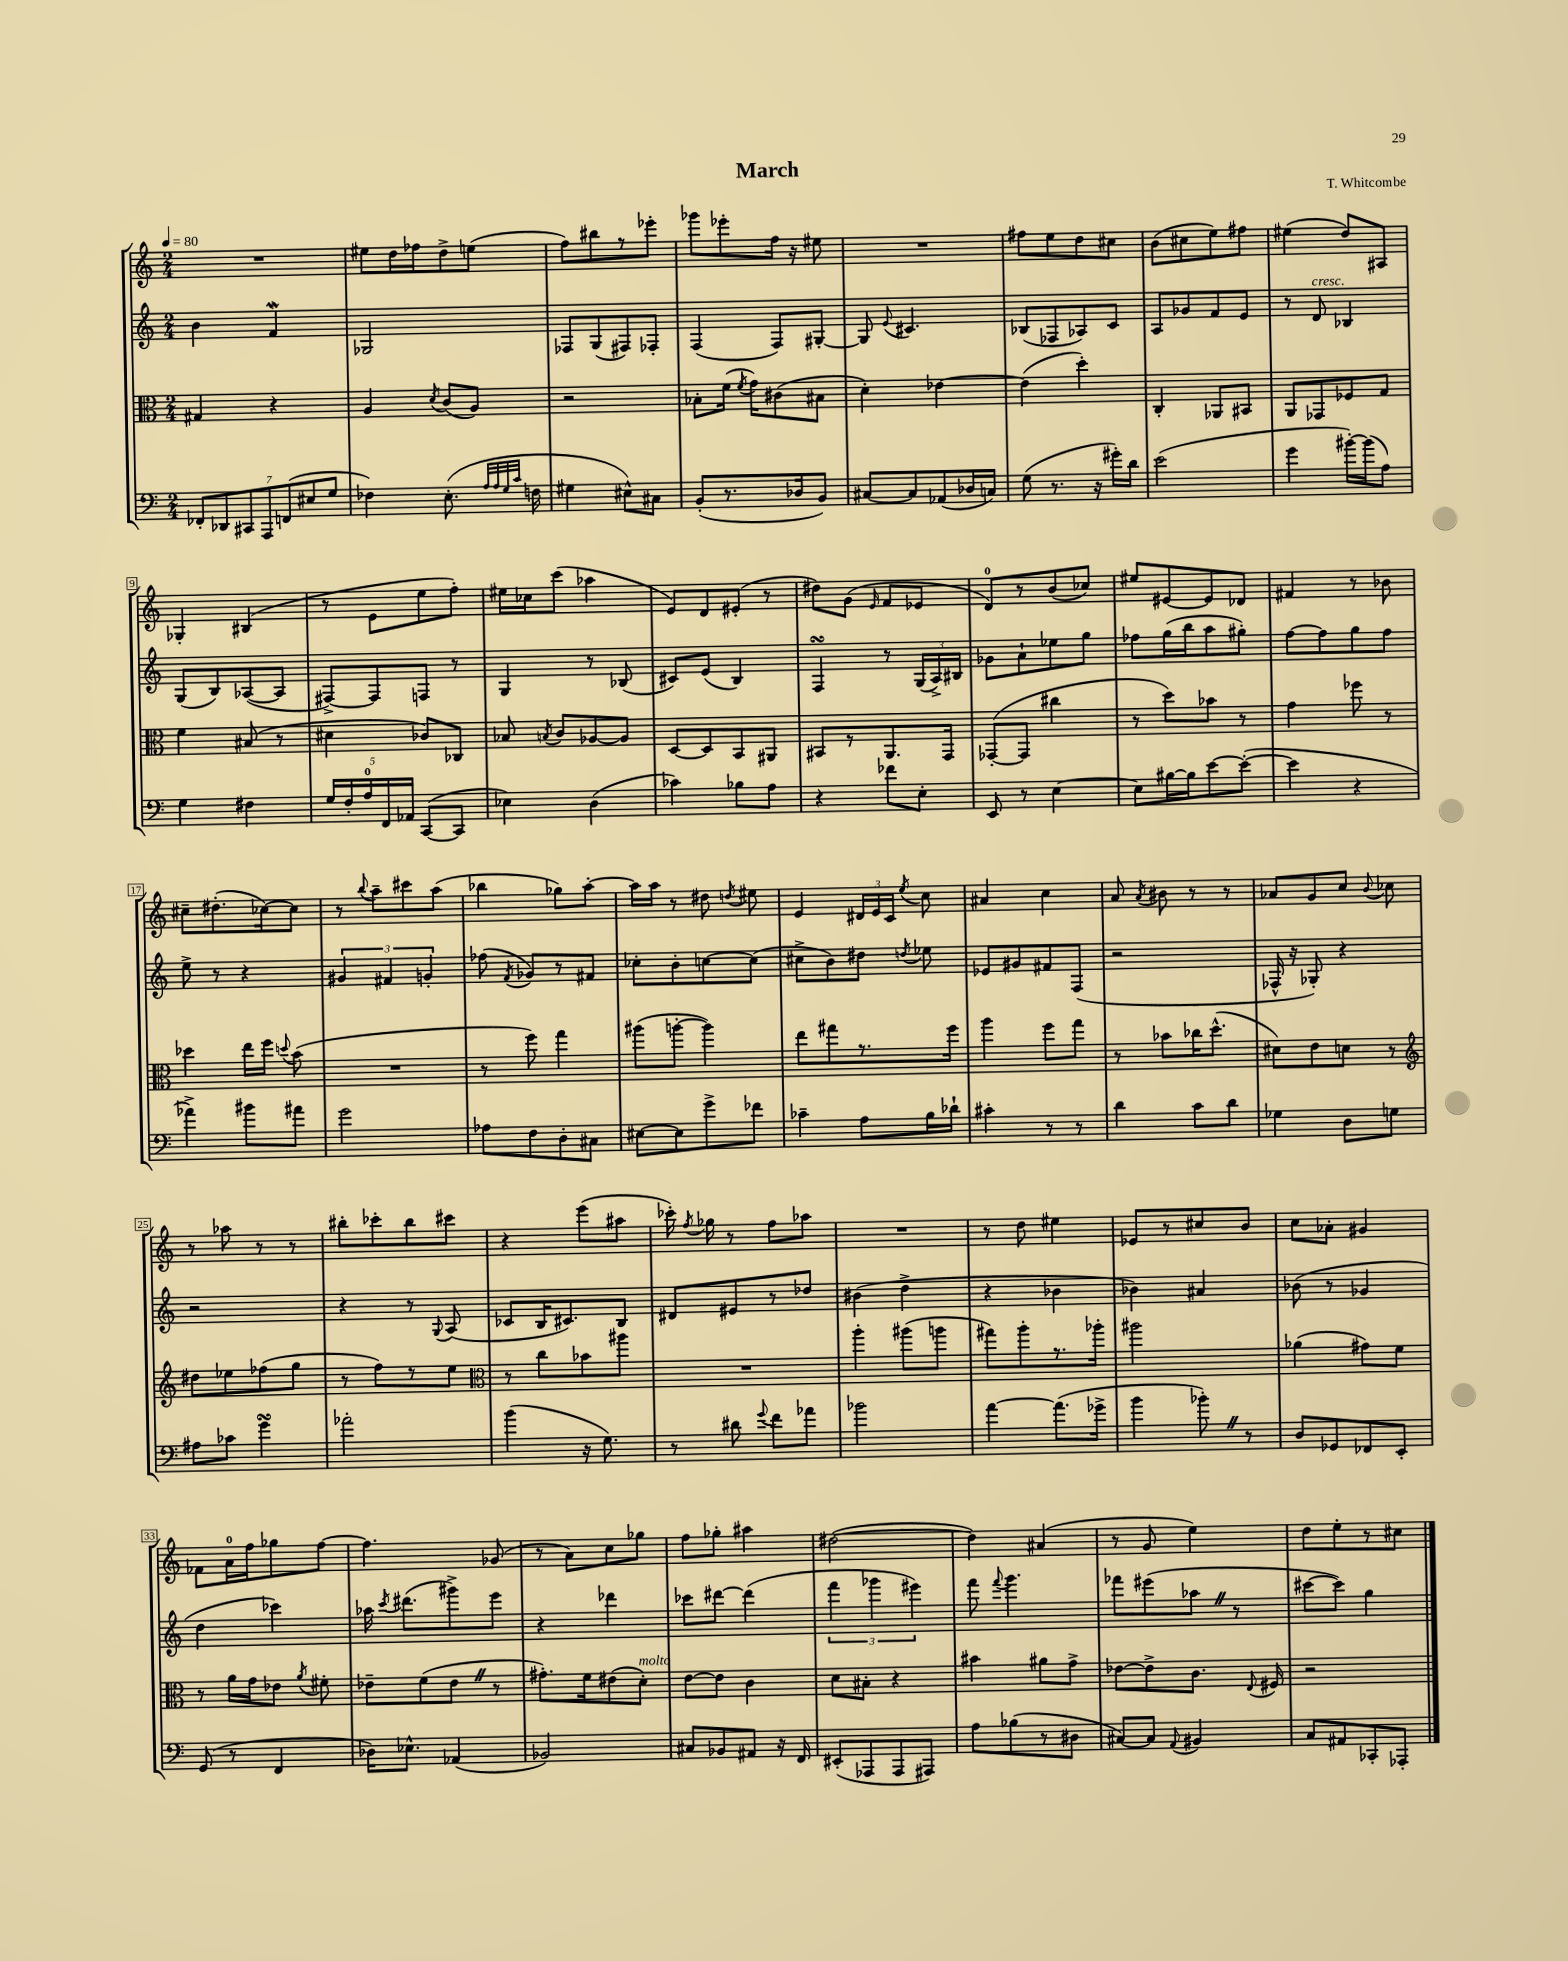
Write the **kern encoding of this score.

**kern	**kern	**kern	**kern
*staff4	*staff3	*staff2	*staff1
*clefF4	*clefC3	*clefG2	*clefG2
*k[]	*k[]	*k[]	*k[]
*M2/4	*M2/4	*M2/4	*M2/4
*MM80	*MM80	*MM80	*MM80
14FF-'	4G#	4b	2r
14DD-	.	.	.
14CC#	.	.	.
14AAA	.	.	.
.	4r	4f	.
(14FF	.	.	.
14E#	.	.	.
14G	.	.	.
=	=	=	=
4F-)	4A	2G-	8ee#
.	.	.	16dd
.	.	.	16ff-
.	8qd	.	.
(8.E'	(8c	.	8dd^
.	8A)	.	(8ee
32qqA	.	.	.
32qqA	.	.	.
32qqG	.	.	.
32qqc	.	.	.
16F	.	.	.
=	=	=	=
4G#	2r	8F-	8ff)
.	.	(8G	8bb#
8E#^^)	.	8F#)	8r
8C#	.	8F-'	8eee-'
=	=	=	=
(8BB'	8B-'	(4F	8ggg-
8.r	(16f	.	8eee-'
.	8qf	.	.
.	16g)	.	.
.	(8c#	8F)	16ff
16D-	.	.	16r
8BB)	8B#	[8G#'	8ee#
=	=	=	=
[8C#	4d')	8G#]	2r
.	.	8qqe	.
8C#]	.	4.c#	.
(8AA-	[4e-	.	.
16D-	.	.	.
16C)	.	.	.
=	=	=	=
(8G	(4e-]	(8B-	8ff#
8.r	.	8F-	8ee
.	4dd')	8A-)	8dd
16r	.	.	.
16g#')	.	8c	8cc#
16d	.	.	.
=	=	=	=
(2e	4C'	8A	(8b
.	.	8g-	8cc#
.	8AA-	8f	8ee)
.	8BB#	8e	8ff#
=	=	=	=
4g	8AA	8r	(4ee#
.	8GG-	8d	.
[16b#')	8F-	4B-	8dd)
(16b#]	.	.	.
8A)	8G	.	8A#
=	=	=	=
4G	4f	(8G	4G-'
.	.	8B)	.
4F#	(8B#	([8A-	(4B#
.	8r	8A-]	.
=	=	=	=
20G	4d#	[8F#^)	8r
20F'	.	.	.
20A	.	.	.
.	.	8F#]	8e
20FF	.	.	.
20AA-	.	.	.
([8CC	8c-)	8F	8ee
8CC]	8C-	8r	8ff')
=	=	=	=
4E-)	8B-	4G	16ee#
.	.	.	16cc-
.	8qB	.	.
.	8c	.	(8ccc
(4D	[8A-	8r	4aa-
.	8A-]	(8B-	.
=	=	=	=
4c-)	[8D	8c#)	8e)
.	8D]	(8e	8d
8B-	8BB	4B)	(8e#'
8A	8AA#	.	8r
=	=	=	=
4r	8BB#	4F	8dd#)
.	8r	.	(8g
.	.	.	16qqe
8f-	8.AA	8r	8f
8E'	.	(24G	8e-
.	.	24A^)	.
.	16GG	.	.
.	.	24B#	.
=	=	=	=
8EE	([8GG-'	8g-	8d)
8r	8GG-]	8a`	8r
[4E	4cc#	8ee-	(8b
.	.	8gg	8cc-)
=	=	=	=
8E]	8r	8ff-	8ee#
[16B#	8dd)	(16gg	[8e#
16B#]	.	16bb	.
[8e	8b-	8aa	8e#]
(8e'_	8r	8gg#')	8d-
=	=	=	=
4e]	4g	[8ff	4f#
.	.	8ff]	.
4r	8ff-	8gg	8r
.	8r	8ff	8b-
=	=	=	=
4a-^)	4dd-	8ee^	8cc#~
.	.	8r	(8.dd#'
8b#	16ee	4r	.
.	16ff	.	[16cc-)
.	8qqdd	.	.
8a#	(8b	.	8cc-]
=	=	=	=
2g	2r	6g#	8r
.	.	.	8qqbb
.	.	.	8aa~
.	.	6f#	.
.	.	.	8ccc#
.	.	6g'	.
.	.	.	(8aa
=	=	=	=
8A-	8r	(8ff-	4bb-
.	.	8qf	.
8F	8ff)	8g-)	.
8D'	4gg	8r	8gg-)
8C#	.	8f#	[8aa'
=	=	=	=
[8E#	(8aa#	8cc-'	16aa]
.	.	.	16aa
8E#]	[8aa'	8b'	8r
8g^	4aa])	[8cc	8dd#
.	.	.	8qdd
8f-	.	(8cc]	8ee#
=	=	=	=
4c-~	8ee	8cc#^	4e
.	8gg#	8b)	.
8A	8.r	8dd#	24d#
.	.	.	24e
.	.	.	24c
.	.	8qdd	8qee
16B	.	8ee-	8cc
16d-`	16ff	.	.
=	=	=	=
4c#'	4aa	8e-	4a#
.	.	8g#	.
8r	8ff	8f#	4cc
8r	8gg	(8F	.
=	=	=	=
4d	8r	2r	8a
.	.	.	8qa
.	8b-	.	8b#
8c	16cc-	.	8r
.	(8.dd^^	.	.
8d	.	.	8r
=	=	=	=
4G-	8d#)	16F-^^	8a-
.	.	16r	.
.	8e	8G-')	8g
8D	8d	4r	8cc
.	.	.	8qqb
8G	8r	.	8cc-
=	=	=	=
*	*clefG2	*	*
8A#	8dd#	2r	8r
8c-	8ee-	.	8aa-
4g	(8ff-	.	8r
.	8gg	.	8r
=	=	=	=
2a-'	8r	4r	8bb#'
.	8ff)	.	8ccc-'
.	8r	8r	8bb#
.	.	8qqG	.
.	8ee	(8A	8ccc#
=	=	=	=
*	*clefC3	*	*
(4b	8r	8c-	4r
.	8cc	16B	.
.	.	8.c#)	.
16r	8b-	.	(8eee
8.G)	.	.	.
.	8aa#	8B	8aa#
=	=	=	=
8r	2r	8d#	16ccc-')
.	.	.	8qff
.	.	.	16gg-
8d#	.	8e#	8r
8qqg	.	.	.
8f	.	8r	8ff
8a-	.	8dd-	8aa-
=	=	=	=
2b-	4aa'	(4b#	2r
.	(8aa#	4dd^	.
.	8aa	.	.
=	=	=	=
[4a	8gg#)	4r	8r
.	8aa'	.	8dd
(8.a]	8.r	4b-	4ee#
16g-^	16aa-'	.	.
=	=	=	=
4b	2aa#	4b-)	8e-
.	.	.	8r
8b-')	.	4a#	8cc#
8r	.	.	8b
=	=	=	=
8D	(4a-	(8b-	8cc
8GG-	.	8r	8a-'
8FF-	8g#)	4g-	4g#
8EE'	8f	.	.
=	=	=	=
(8GG	8r	4dd	8f-
8r	16a	.	16a
.	16g	.	16ff
4FF	8e-	4ccc-)	8gg-
.	8qa	.	.
.	8f#'	.	[8ff
=	=	=	=
16D-)	8e-~	16aa-	4.ff]
.	.	8qccc	.
8.E-^^	.	(8.ddd#	.
.	(8f	.	.
(4AA-	8e-	8ggg#^)	.
.	8r	8eee	(8g-
=	=	=	=
2BB-)	8.g#')	4r	8r
.	.	.	8a)
.	16f	.	.
.	(8e#	4ddd-	8cc
.	8d')	.	8gg-
=	=	=	=
8C#	[8e	8ccc-	8ff
8BB-	8e]	[8ddd#	8gg-'
8AA#	4c	(4ddd#]	4aa#
16r	.	.	.
16FF	.	.	.
=	=	=	=
(8EE#'	8d	6fff	([2dd#
8AAA-	8B#'	.	.
.	.	6ggg-	.
8AAA-	4r	.	.
.	.	6eee#)	.
8AAA#)	.	.	.
=	=	=	=
8A	4b#	8fff	4dd#])
.	.	8qqfff	.
(8B-	.	4.ggg	.
8r	8a#	.	(4a#
8D#	8g^	.	.
=	=	=	=
[8C#)	[8e-	8fff-	8r
8C#]	8e-^]	(8eee#	8g
8qqAA	.	.	.
4BB#	8.c	8aa-	4ee)
.	.	8r	.
.	8qqE	.	.
.	16F#	.	.
=	=	=	=
8C	2r	[8ccc#	8dd
8AA#	.	8ccc#])	8ee'
8CC-'	.	4gg	8r
8AAA-'	.	.	8cc#
==	==	==	==
*-	*-	*-	*-
